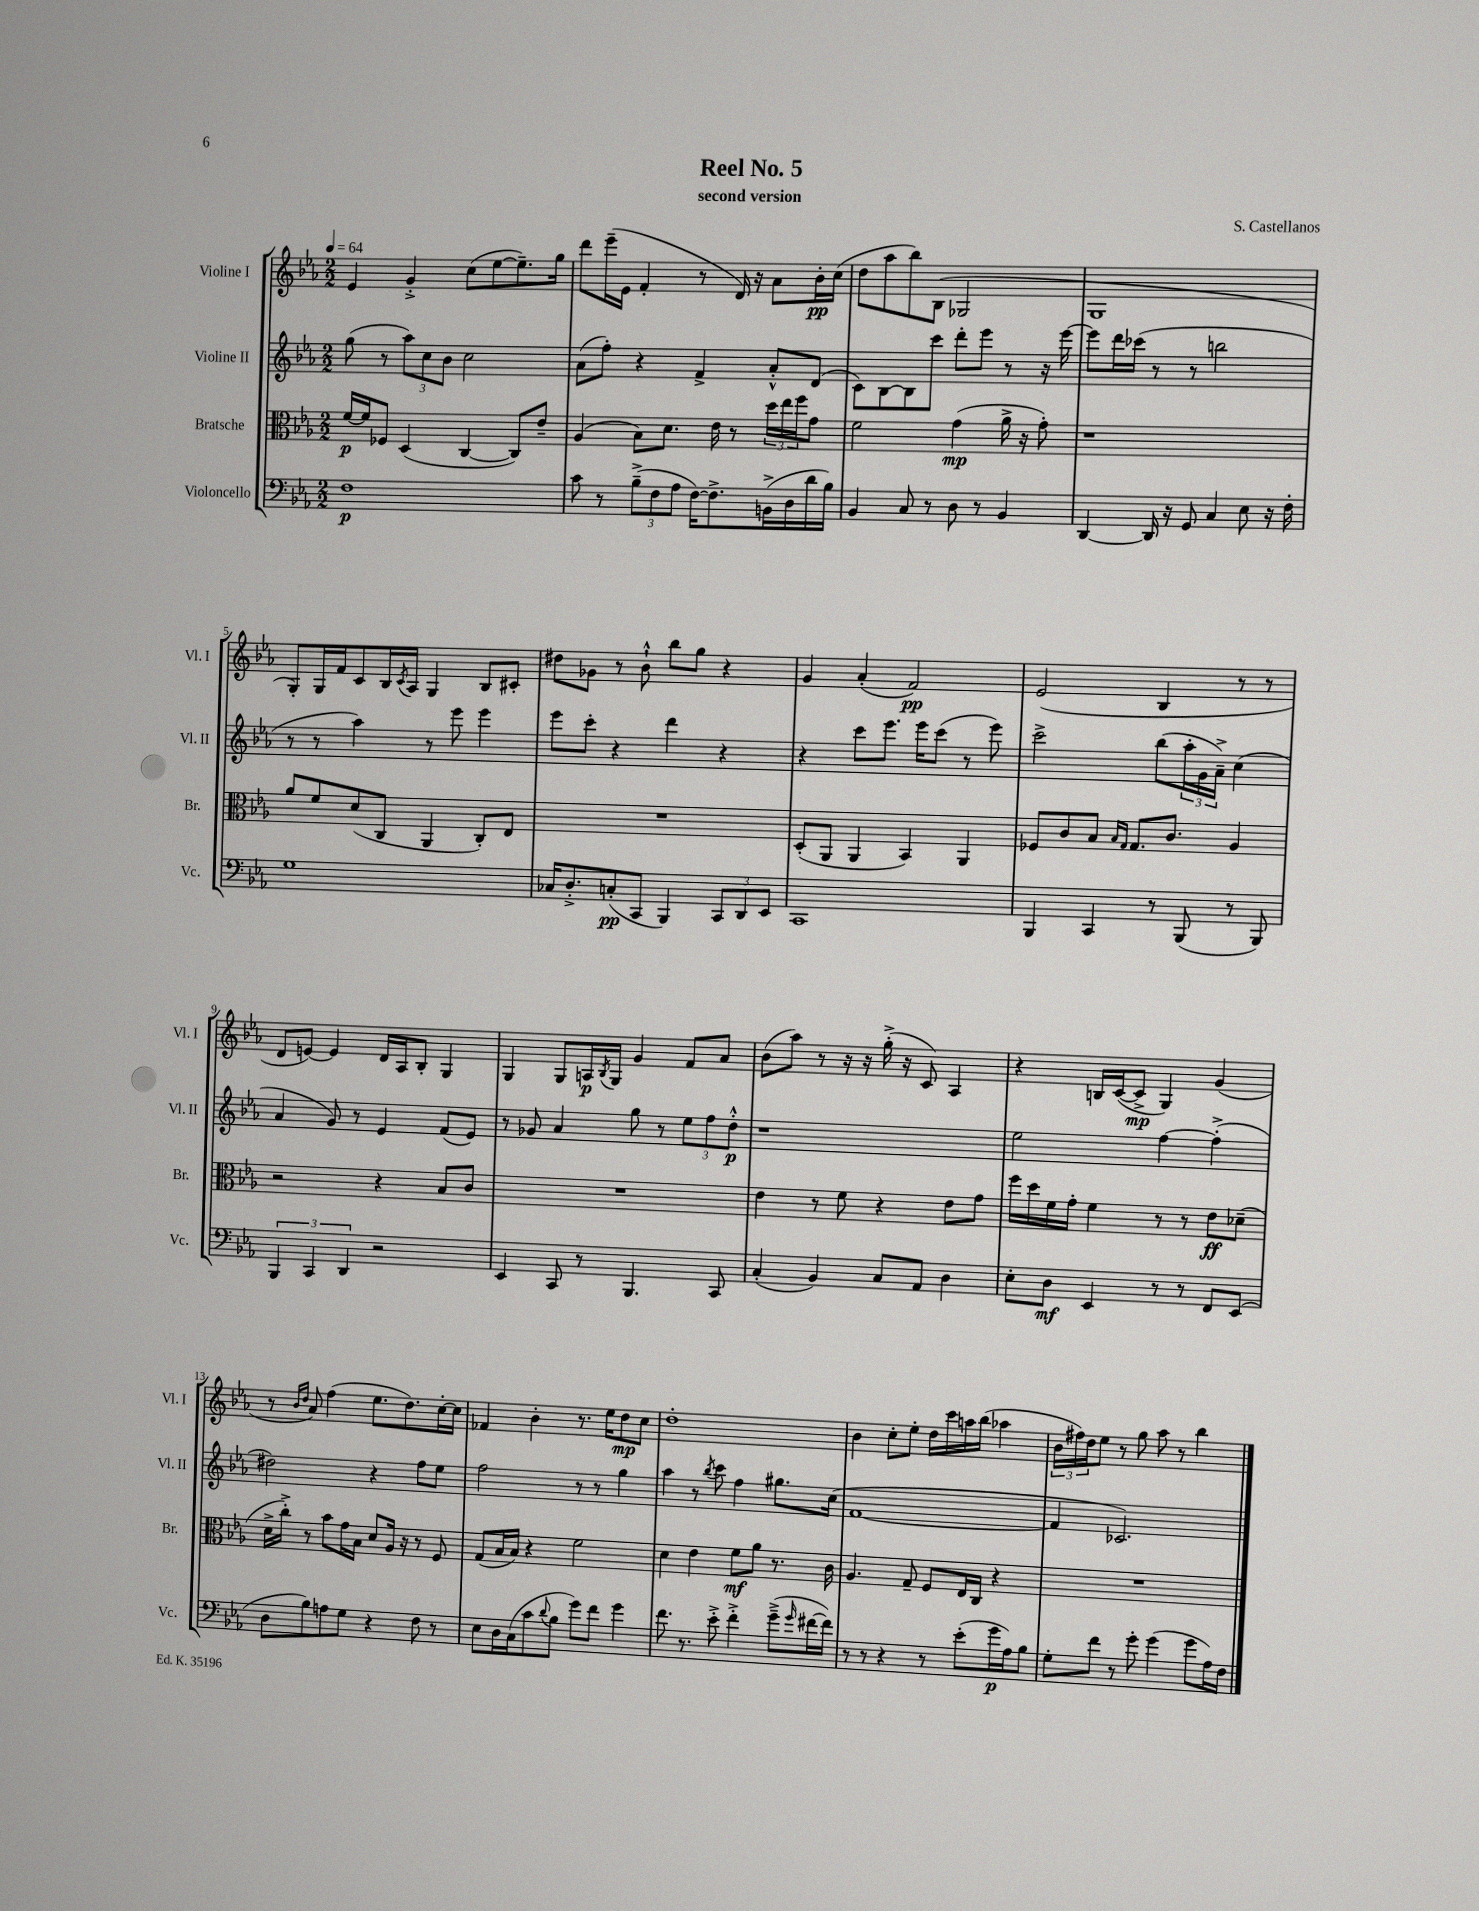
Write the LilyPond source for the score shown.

\header { title = "Reel No. 5" composer = "S. Castellanos" subtitle = "second version" }
<<
\new StaffGroup <<
\new Staff = "s0" \with { instrumentName = "Violine I" shortInstrumentName = "Vl. I" } {
    \clef treble \key ees \major \numericTimeSignature \time 2/2 \tempo 4 = 64
    ees'4 g'4-.-> c''8( ees''8~ ees''8.--) g''16 |
    d'''8 ees'''16--( ees'16 f'4-. r8 d'16) r16 aes'8 bes'16-.\pp c''16( |
    d''8 aes''8 bes''8) bes8( ges2 |
    g1 |
    g8-.) g16 f'16 c'8 bes16 \acciaccatura { c'8 } aes16 g4 bes8 cis'8-. |
    dis''8 ges'8 r8 bes'8-!-^ bes''8 g''8 r4 |
    g'4 aes'4-.( f'2\pp) |
    ees'2( bes4 r8 r8 |
    d'8 e'8~) e'4 d'16 aes16 bes8-. g4 |
    g4 g8 a16\p \acciaccatura { bes8 } g16 g'4 f'8 aes'8 |
    bes'8( aes''8) r8 r16 r16 g''16-.->( r16 c'8) aes4 |
    r4 b16 c'16~( c'8->\mp g4) g'4( |
    r8 \grace { bes'16 d''16 } aes'8) f''4( ees''8. d''8.) c''16~-. c''16 |
    fes'4 bes'4-. r8. ees''16 d''8\mp c''8 |
    d''1-. |
    bes'4 c''8-. ees''8-. d''16 c'''16 a''16 bes''16( aes''4 |
    \tuplet 3/2 { bes'16 fis''16) d''16 } ees''8 r8 g''8 aes''8 r8 bes''4 \bar "|." |
}
\new Staff = "s1" \with { instrumentName = "Violine II" shortInstrumentName = "Vl. II" } {
    \clef treble \key ees \major \numericTimeSignature \time 2/2
    g''8( r8 \tuplet 3/2 { aes''8) c''8 bes'8 } c''2 |
    aes'8( f''8-.) r4 f'4-> aes'8-.-^ d'8( |
    c'8) bes8~ bes8 c'''8 d'''8-. ees'''8 r8 r16 ees'''16~ |
    ees'''8 d'''16 ces'''16( r8 r8 b''2 |
    r8 r8 aes''4) r8 ees'''8 ees'''4 |
    ees'''8 c'''8-. r4 d'''4 r4 |
    r4 c'''8 ees'''8. ees'''16 c'''8( r8 ees'''8) |
    c'''2-> bes''8( \tuplet 3/2 { aes''16-. g'16 aes'16--->) } c''4( |
    aes'4 g'8) r8 ees'4 f'8( ees'8) |
    r8 ges'8 aes'4 g''8 r8 \tuplet 3/2 { ees''8 f''8 d''8-.-^\p } |
    r1 |
    ees''2 f''4~ f''4-.->( |
    dis''2) r4 f''8 ees''8 |
    f''2 r8 r8 g''4 |
    aes''4 r8 \acciaccatura { bes''8 } c'''8 f''4 gis''8. c''16( |
    f'1~ |
    f'4 ces'2.) \bar "|." |
}
\new Staff = "s2" \with { instrumentName = "Bratsche" shortInstrumentName = "Br." } {
    \clef alto \key ees \major \numericTimeSignature \time 2/2
    f'16~\p f'16 fes8 d4( c4~ c8) ees'8-- |
    aes4( bes8) d'8. ees'16 r8 \tuplet 3/2 { d''16 ees''16 f''16 } g'8 |
    f'2 g'4\mp( aes'16-> r16 g'8-.) |
    r1 |
    aes'8 f'8 d'8( c8 aes,4 c8-.) ees8 |
    R1 |
    d8-.( aes,8 aes,4 bes,4) aes,4 |
    fes8 c'8 bes8 \grace { bes16 g16 } g8. c'8. aes4 |
    r2 r4 bes8 c'8 |
    R1 |
    ees'4 r8 f'8 r4 ees'8 g'8 |
    f''16 d''16 f'16 g'16-. f'4 r8 r8 ees'8\ff des'8--( |
    d'16-> c''16-.->) r8 bes'8 g'16 bes16 d'8 aes16 r16 r8 f8 |
    g8( bes16 bes16) r4 f'2 |
    d'4 ees'4 f'8\mf aes'8 r8. c'16 |
    aes4. g8-- f8 ees16 c16 r4 |
    R1 \bar "|." |
}
\new Staff = "s3" \with { instrumentName = "Violoncello" shortInstrumentName = "Vc." } {
    \clef bass \key ees \major \numericTimeSignature \time 2/2
    f1\p |
    c'8 r8 \tuplet 3/2 { bes8--->( f8 aes8 } f16~) f8.-> b,16->( d16 d'16 bes16) |
    bes,4 c8 r8 d8 r8 bes,4 |
    d,4~ d,16 r16 g,8 c4 ees8 r16 f16-. |
    g1 |
    ces16 d8.-.-> c8-.\pp( c,8 bes,,4) \tuplet 3/2 { c,8 d,8 ees,8 } |
    c,1 |
    bes,,4 c,4 r8 bes,,8( r8 bes,,8) |
    \tuplet 3/2 { bes,,4 c,4 d,4 } r2 |
    ees,4 c,8 r8 bes,,4. c,8 |
    c4-.( bes,4) c8 aes,8 d4 |
    ees8-. d8\mf ees,4 r8 r8 f,8 ees,8( |
    d8 bes8) a8 g8 r4 f8 r8 |
    ees8 d16 c16( c'8 \appoggiatura { d'8 } bes8 g'8) f'8 g'4 |
    f'8. r8. ees'8-.-> f'4-.-> g'8--->( \grace { g'16 } fis'16~ fis'16) |
    r8 r8 r4 r8 ees'8-.( g'16\p aes16) bes8 |
    g8-. f'8 r8 g'8-. g'4( g'8 aes16) f16 \bar "|." |
}
>>
>>
